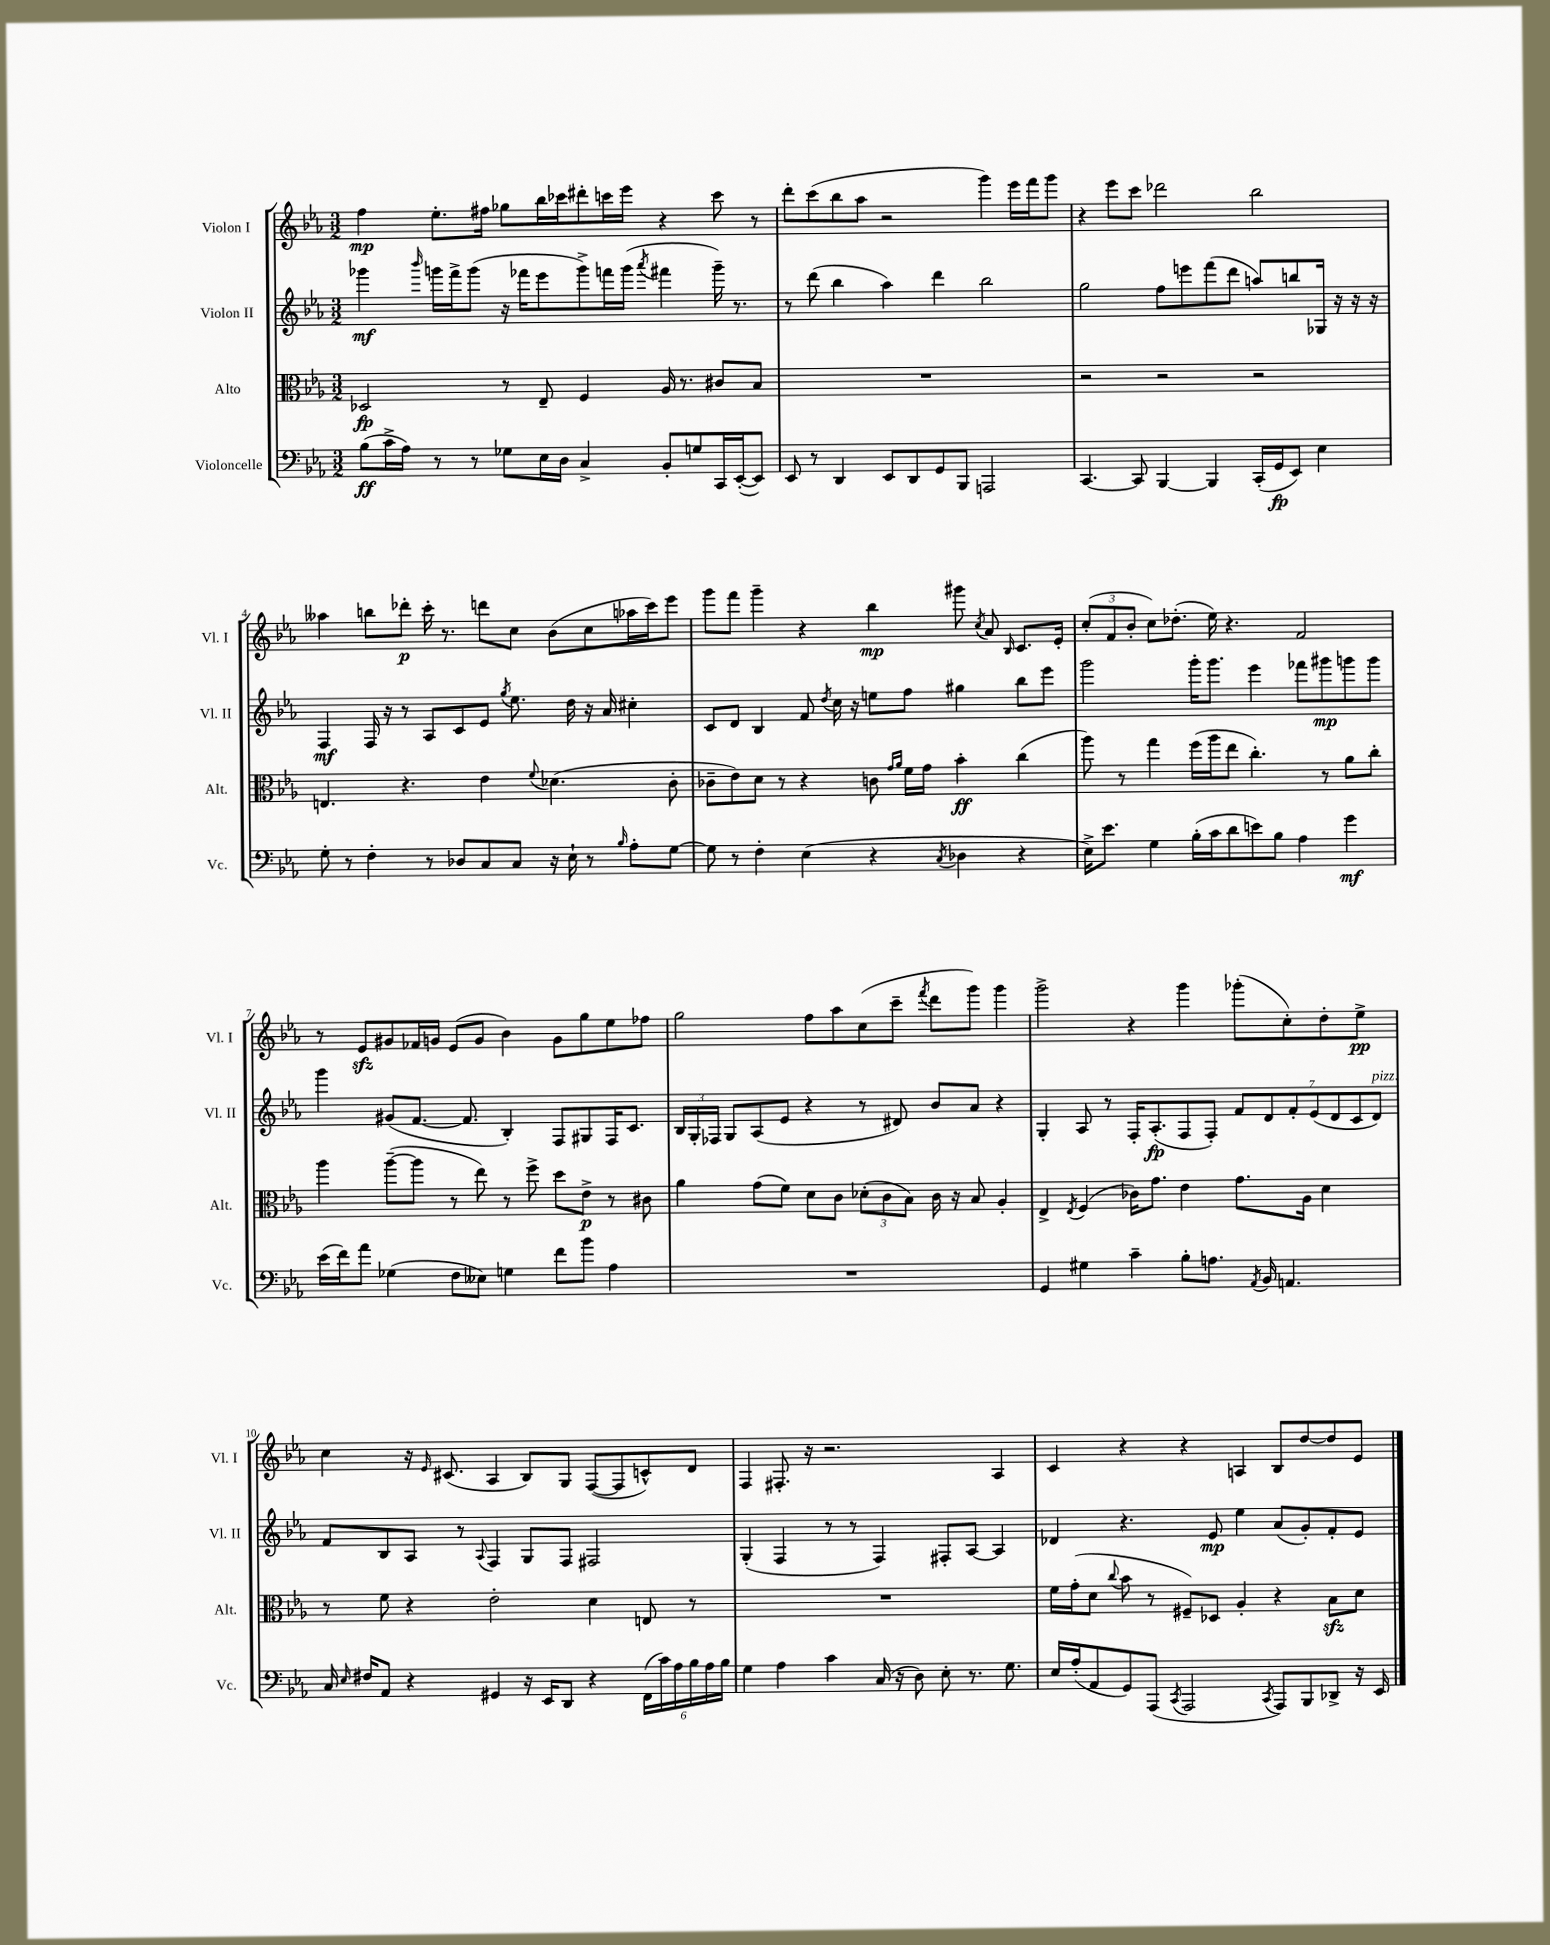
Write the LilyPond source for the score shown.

<<
\new StaffGroup <<
\new Staff = "s0" \with { instrumentName = "Violon I" shortInstrumentName = "Vl. I" } {
    \clef treble \key ees \major \numericTimeSignature \time 3/2
    \autoBeamOff f''4\mp ees''8.[-. fis''16] ges''8[ bes''16 ces'''16 dis'''8-. c'''16 ees'''16] r4 c'''8 r8 |
    d'''8[-. c'''8( bes''8 aes''8] r2 g'''4) ees'''16[ f'''16 g'''8] |
    r4 ees'''8[ c'''8] des'''2 bes''2 |
    aeses''4 b''8[ des'''8]-.\p c'''16-. r8. d'''8[ c''8] bes'8[( c''8 aes''16 c'''16) ees'''8] |
    g'''8[ f'''8] g'''4-- r4 bes''4\mp gis'''8 \acciaccatura { c''8 } aes'8 \grace { bes16 } c'8.[ ees'16]-. |
    \tuplet 3/2 { c''8[-.( f'8 bes'8]-. } c''8[) des''8.]-.( ees''16) r4. f'2 |
    r8 ees'8[\sfz gis'8 fes'16 g'16] ees'8[( g'8] bes'4) g'8[ g''8 ees''8 fes''8] |
    g''2 f''8[ aes''8 c''8( c'''8]-- \acciaccatura { f'''8 } d'''8[ g'''8]) g'''4 |
    g'''2-> r4 g'''4 ges'''8[-.( c''8-.) d''8-. ees''8]->\pp |
    c''4 r16 \grace { ees'16 } cis'8.( aes4 bes8[) g8] f8[~( f8 c'8-^) d'8] |
    f4 fis8.-. r16 r2. aes4 |
    c'4 r4 r4 a4 bes8[ d''8~ d''8 ees'8] \bar "|." |
}
\new Staff = "s1" \with { instrumentName = "Violon II" shortInstrumentName = "Vl. II" } {
    \clef treble \key ees \major \numericTimeSignature \time 3/2
    \autoBeamOff ges'''4\mf \grace { bes'''16 } g'''16[ f'''16-> g'''8]( r16 fes'''16[ ees'''8 g'''8->) f'''16 g'''16]( \acciaccatura { aes'''8 } fis'''4 g'''16--) r8. |
    r8 d'''8( bes''4 aes''4) d'''4 bes''2 |
    g''2 f''8[ e'''8 f'''8( d'''8] a''8[) b''8 ges16] r16 r16 r16 |
    f4\mf f16 r16 r8 aes8[ c'8 ees'8] \acciaccatura { g''8 } ees''8. d''16 r16 aes'16 cis''4-. |
    c'8[ d'8] bes4 f'8 \acciaccatura { d''8 } c''16 r16 e''8[ f''8] gis''4 bes''8[ ees'''8] |
    g'''2 g'''16[-. g'''8.] ees'''4 fes'''8[ gis'''8\mp g'''8 g'''8] |
    g'''4 gis'8[( f'8.]~ f'8. bes4-.) f8[ gis8 f16 c'8.] |
    \tuplet 3/2 { bes16[ g16-. fes16] } g8[ aes8( ees'8] r4 r8 dis'8) bes'8[ aes'8] r4 |
    g4-. aes8 r8 f16[-. aes8.-.\fp( f8 f8]-.) \tuplet 7/4 { f'8[ d'8 f'8-. ees'8( d'8 c'8 d'8]^\markup { \italic "pizz." }) } |
    f'8[ bes8 aes8] r8 \appoggiatura { aes8 } f4 g8[ f8] fis2 |
    g4-.( f4 r8 r8 f4) fis8[-. aes8]~ aes4 |
    des'4 r4. ees'8\mp ees''4 aes'8[( g'8-.) f'8-. ees'8] \bar "|." |
}
\new Staff = "s2" \with { instrumentName = "Alto" shortInstrumentName = "Alt." } {
    \clef alto \key ees \major \numericTimeSignature \time 3/2
    \autoBeamOff des2\fp r8 ees8-- f4 aes16 r8. cis'8[ bes8] |
    R1. |
    r2 r2 r2 |
    e4. r4. ees'4 \appoggiatura { f'8 } des'4.( c'8-. |
    ces'8[-- ees'8) d'8] r8 r4 c'8 \grace { g'16[ aes'16] } f'16[ g'16] bes'4-.\ff c''4( |
    aes''8) r8 g''4 f''16[( aes''16 ees''8] c''4.-.) r8 aes'8[ c''8]-. |
    aes''4 aes''8[~--( aes''8] r8 ees''8) r8 f''8-> d''8[ ees'8]->\p r8 cis'8 |
    aes'4 g'8[( f'8]) d'8[ c'8] \tuplet 3/2 { des'8[-.( c'8 bes8]) } c'16 r16 bes8 aes4-. |
    ees4-> \acciaccatura { ees8 } f4( ces'16[) g'8.] ees'4 g'8.[ aes16] d'4 |
    r8 f'8 r4 ees'2-. d'4 e8 r8 |
    R1. |
    f'16[ g'16-.( d'8] \appoggiatura { c''8 } bes'8 r8 fis8[--) des8] aes4-. r4 bes8[\sfz d'8] \bar "|." |
}
\new Staff = "s3" \with { instrumentName = "Violoncelle" shortInstrumentName = "Vc." } {
    \clef bass \key ees \major \numericTimeSignature \time 3/2
    \autoBeamOff bes8[\ff( c'16-> aes16]) r8 r8 ges8[ ees16 d16] c4-> bes,8[-. g8 c,16 ees,16~-.( ees,8]) |
    ees,8 r8 d,4 ees,8[ d,8 g,8 bes,,8] a,,2 |
    c,4.~ c,8 bes,,4~ bes,,4 c,16[-.( g,16\fp ees,8]) ees4 |
    g8-. r8 f4-. r8 des8[ c8 c8] r16 ees16-! r8 \grace { bes16 } aes8[-. g8]~ |
    g8 r8 f4-. ees4( r4 \acciaccatura { c8 } des4 r4 |
    ees16[->) ees'8.] g4 bes16[-.( c'16 d'8 e'8) bes8] aes4 g'4\mf |
    ees'16[( f'16) aes'8] ges4( f8[ eeses8]) g4 f'8[ bes'8] aes4 |
    R1. |
    g,4 gis4 c'4-- bes8[-. a8.] \acciaccatura { aes,8 } bes,16 a,4. |
    c16 \grace { ees16 } fis16[ aes,8] r4 gis,4 r16 ees,16[ d,8] r4 \tuplet 6/4 { f,16[( c'16) aes16 bes16 aes16 bes16] } |
    g4 aes4 c'4 c16( r16 d8) ees8-. r8. g8. |
    ees16[ aes16-.( aes,8 g,8) aes,,8]( \acciaccatura { c,8 } aes,,2 \acciaccatura { c,8 } aes,,8[) bes,,8 des,8]-> r16 ees,16 \bar "|." |
}
>>
>>
